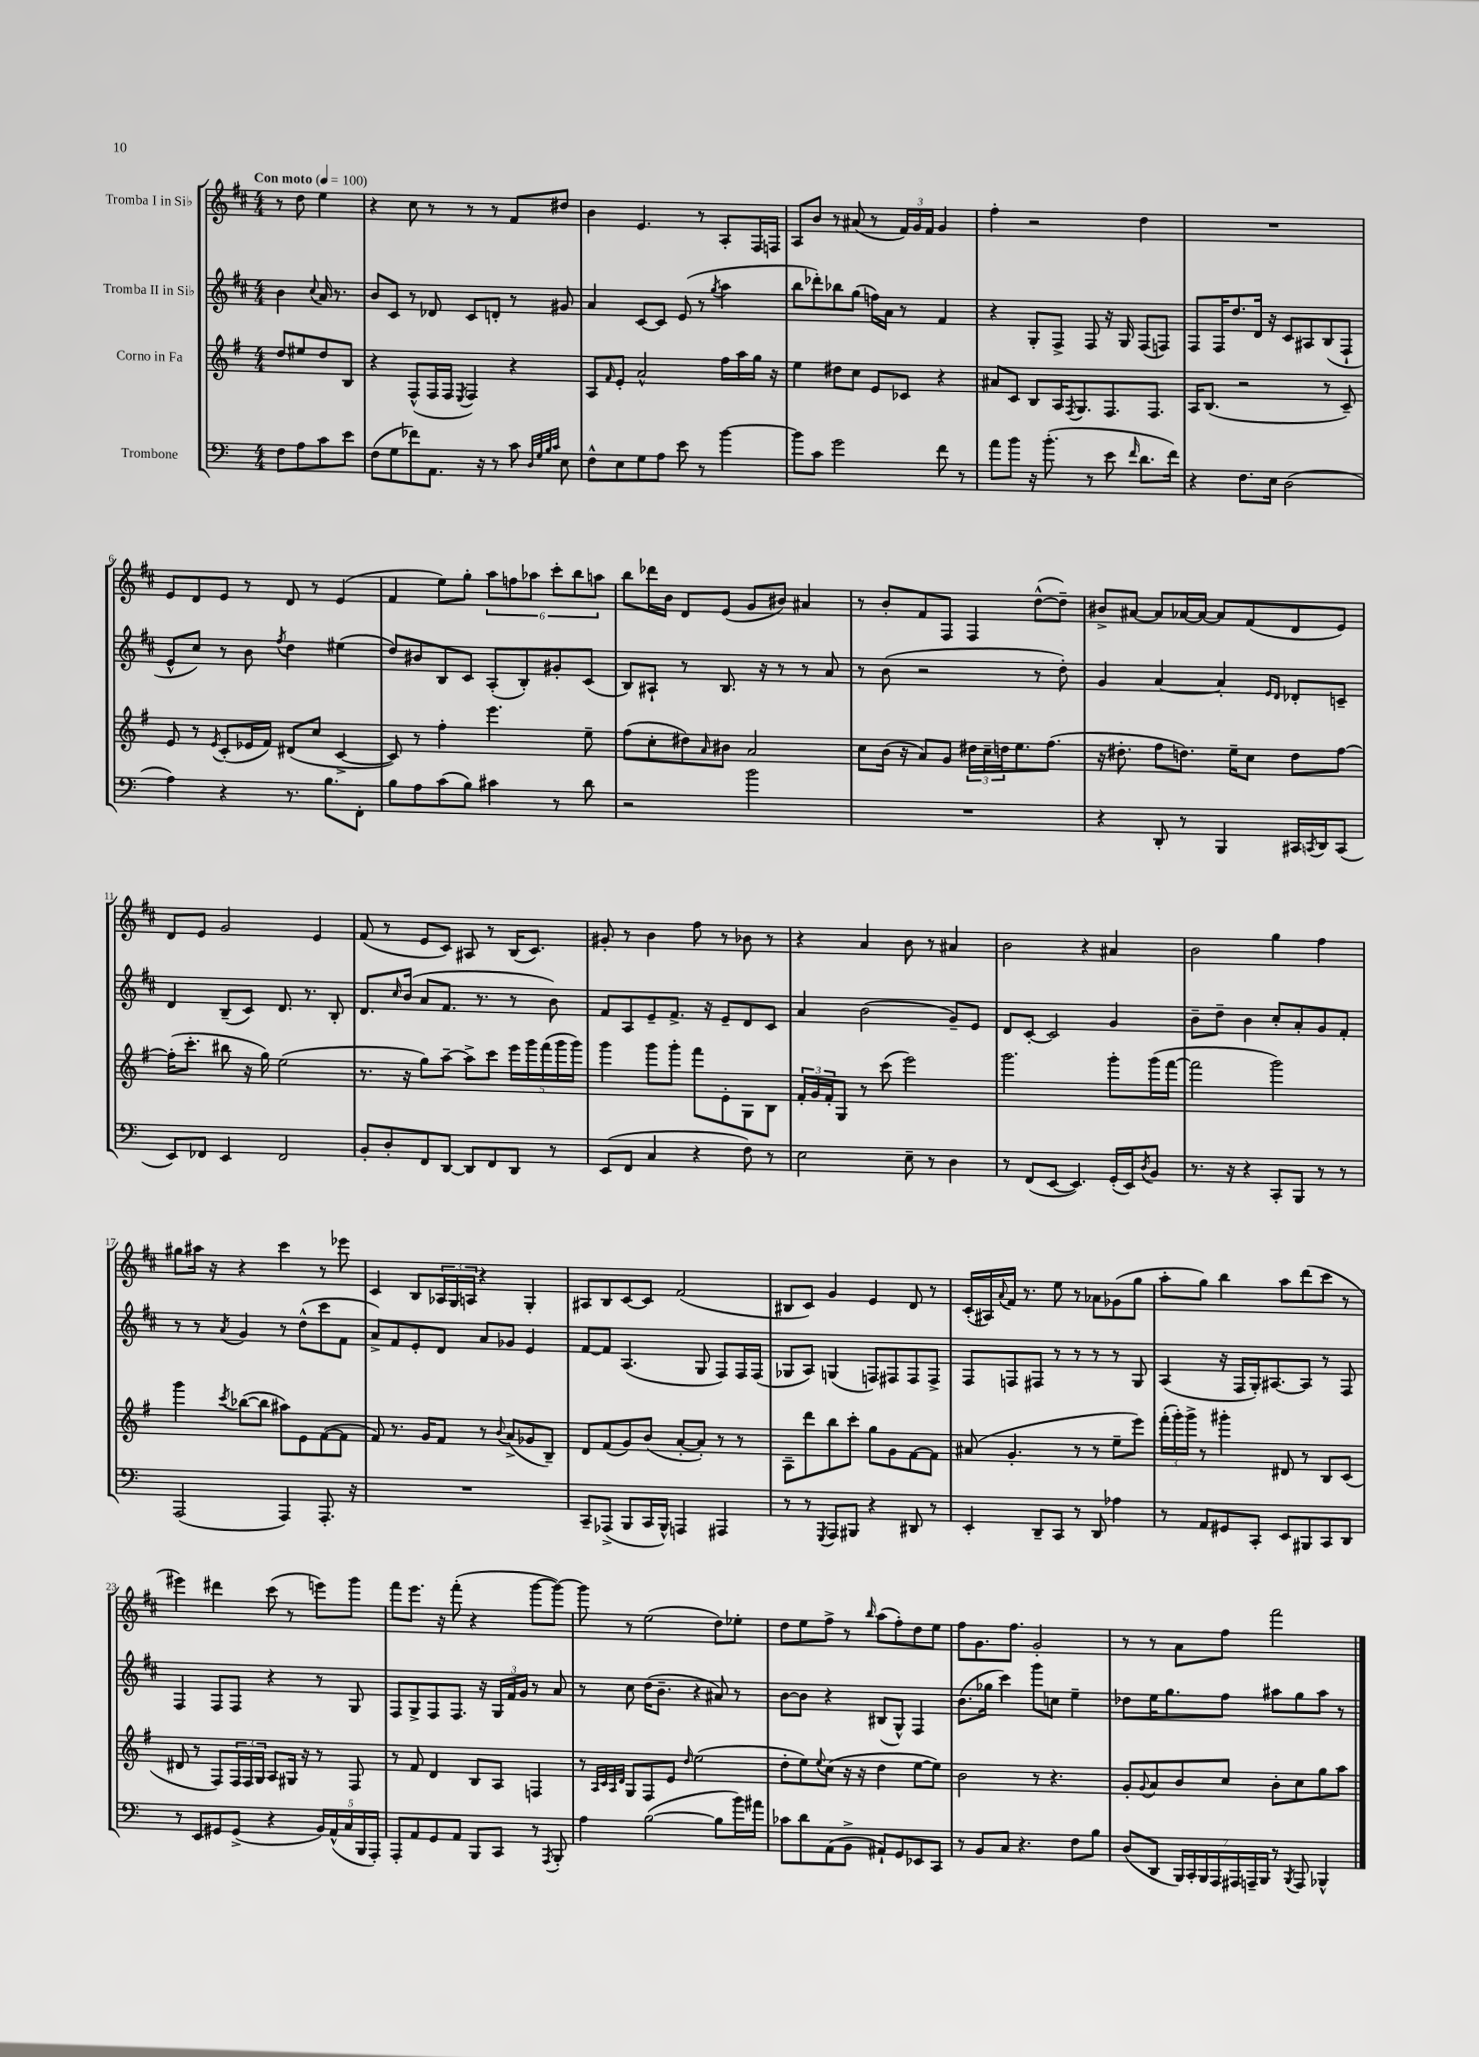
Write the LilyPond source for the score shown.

<<
\new StaffGroup <<
\new Staff = "s0" \with { instrumentName = "Tromba I in Sib" } {
    \clef treble \key d \major \numericTimeSignature \time 4/4 \partial 2 \tempo "Con moto" 4 = 100
    r8 d''8 e''4 |
    r4 cis''8 r8 r8 r8 fis'8 dis''8 |
    b'4 e'4. r8 a8-. fis16 f16 |
    a8 b'8 r8 ais'8( r8 \tuplet 3/2 { fis'16) g'16 fis'16 } g'4 |
    fis''4-. r2 d''4 |
    R1 |
    e'8 d'8 e'8 r8 d'8 r8 e'4( |
    fis'4 e''8) g''8-. \tuplet 6/4 { a''8 f''8 aes''8 cis'''8-. b''8 a''8 } |
    b''8 des'''16 b'16 d'8 e'8( g'8 bis'8) ais'4 |
    r8 b'8-. fis'8 fis8 fis4 d''8~-^( d''8--) |
    bis'8-> ais'8~ ais'8 aes'16~ aes'16~ aes'8 fis'8( d'8 e'8) |
    d'8 e'8 g'2 e'4 |
    fis'8( r8 e'8 cis'8) ais8 r8 b16( cis'8.) |
    gis'8-. r8 b'4 fis''8 r8 bes'8 r8 |
    r4 a'4 b'8 r8 ais'4 |
    b'2 r4 ais'4 |
    b'2 g''4 fis''4 |
    gis''8 ais''16 r16 r4 cis'''4 r8 ees'''8 |
    cis'4 b8 \tuplet 3/2 { aes16 g16 a16 } r4 g4-. |
    ais8 b8 cis'8~ cis'8 fis'2( |
    bis8 cis'8) g'4 e'4 d'8 r8 |
    cis'16-.( ais16) \appoggiatura { a'8 } fis'16 r8. e''8 r8 aes'8 ges'8( g''8 |
    a''8-. g''8) b''4 a''8 d'''8( cis'''8 r8 |
    eis'''4) dis'''4 cis'''8( r8 e'''8) g'''8 |
    fis'''8 e'''8. r16 fis'''8-.( r4 g'''8~ g'''8~) |
    g'''8 r8 e''2( d''8) ees''8-. |
    d''8 e''8 fis''8-> r8 \grace { b''16 } a''8( fis''8-.) d''8 e''8 |
    fis''8 g'8. fis''8. g'2-. |
    r8 r8 a'8 fis''8 fis'''2 \bar "|." |
}
\new Staff = "s1" \with { instrumentName = "Tromba II in Sib" } {
    \clef treble \key d \major \numericTimeSignature \time 4/4 \partial 2
    b'4 \appoggiatura { cis''8 } a'16 r8. |
    b'8 cis'8 r8 des'8 cis'8 d'8-. r8 gis'8 |
    a'4 cis'8~ cis'8 e'8( r8 \acciaccatura { g''8 } a''4 |
    b''8 des'''8-.) bes''8 g''8( f''16) a'16 r8 fis'4 |
    r4 g8-. fis8-> fis8 r16 g16 fis8( f8) |
    fis8 fis16 d''8. d'16 r16 cis'8 ais8 b8( fis8-! |
    e'8-^ cis''8) r8 b'8 \acciaccatura { fis''8 } d''4 eis''4( |
    d''8) bis'8 b8 cis'8 a8-.( b8-.) gis'8-. cis'8( |
    b8) ais8-! r8 b8. r16 r8 r8 a'8 |
    r8 b'8( r2 r8 d''8-.) |
    g'4 a'4~ a'4-. \grace { e'16 d'16 } des'8-. c'8-- |
    d'4 b8--( cis'8) d'8. r8. b8-. |
    d'8. \grace { cis''16 } b'16( a'8 fis'8. r8. r8 b'8) |
    fis'8 a8 e'8-- fis'8.-> r16 e'8-- d'8 cis'8 |
    a'4 b'2( g'8--) e'8 |
    d'8 cis'8~-. cis'2 g'4 |
    b'8-- d''8-- b'4 cis''8-. a'8-. g'8 fis'8-. |
    r8 r8 \acciaccatura { a'8 } g'4 r8 d''8-^( cis'''8 fis'8 |
    a'8->) fis'8 e'8-. d'8 a'8 ges'8 e'4 |
    fis'8~ fis'8 a4.( g8 fis8) fis16 fis16( |
    ges8 a8) g4( f8) fis8 fis8 fis8-> |
    fis8 f8 fis8 r8 r8 r8 r8 g8 |
    a4( r16 fis16 g16-.) ais8.~ ais8 r8 fis8 |
    fis4 fis8 fis8 r4 r8 g8 |
    fis8 g8-> fis8 fis8. r16 \tuplet 3/2 { g16 fis'16 g'16 } r8 a'8 |
    r8 cis''8 d''16( b'8.-- r4 ais'8) r8 |
    b'8~ b'8 r4 bis8( g8-^) fis4 |
    b'8.( ges''16 cis'''4) g'''8 c''8 e''4-- |
    des''8 e''16 g''8. fis''8 ais''8 g''8 ais''8 r8 \bar "|." |
}
\new Staff = "s2" \with { instrumentName = "Corno in Fa" } {
    \clef treble \key g \major \numericTimeSignature \time 4/4 \partial 2
    d''8 eis''8 d''8 b8 |
    r4 fis8-^( fis16 fis16 \acciaccatura { e8 } fis4) r4 |
    a8 \grace { fis'16 } e'8-. a'2-^ fis''16 a''16 g''16 r16 |
    e''4 dis''8 c''8 e'8 ces'8 r4 |
    ais'8 c'8 b8 a16 \acciaccatura { fis8 } g8. fis8. fis8. |
    a16 b8.( r2 r8 c'8--) |
    e'8 r8 \acciaccatura { e'8 } c'8-.( ees'16 fis'16) dis'8( c''8 c'4~-> |
    c'8) r8 fis''4-. e'''4. e''8-- |
    fis''8( c''8-. dis''8) \grace { a'16 } bis'8 a'2 |
    c''8 b'16( r16 a'8) g'8 \tuplet 3/2 { dis''16 c''16-- d''16 } e''8. fis''8.( |
    r16 dis''8.-. fis''8 d''8.) e''16-- c''8 d''8 fis''8~ |
    fis''16-.( c'''8.-. bis''8 r16 g''16) e''2( |
    r8. r16 g''8) a''8~-- a''8-> c'''8 \tuplet 5/4 { e'''16 g'''16 fis'''16( g'''16 g'''16) } |
    g'''4 g'''8 g'''8-. fis'''8 e'8-. g8 b8 |
    \tuplet 3/2 { fis'16-. g'16 fis'16-. } g8 r8 c'''8( e'''2) |
    g'''2. g'''8-. g'''16( fis'''16~ |
    fis'''2 g'''2) |
    g'''4 \acciaccatura { c'''8 } bes''8~( bes''8 ais''8) e'8 fis'8~( fis'8 |
    fis'8) r8. g'16 fis'8 r8 \appoggiatura { b'8 } a'8->( ges'8 b8--) |
    d'8 fis'8( g'8) b'8( a'8~-. a'8-.) r8 r8 |
    a8-- d'''8 b''8 c'''8-. g''8 g'8 fis'8~ fis'8 |
    ais'8( g'4.-. r8 r8 e''8-- e'''8) |
    \tuplet 3/2 { fis'''16-.( g'''16-.) g'''16-> } r8 gis'''4-. dis'8 r8 b8 c'8( |
    dis'8 r8 fis8) \tuplet 3/2 { fis16 fis16 g16 } a8 gis16 r16 r8 fis8 |
    r8 fis'8 d'4 b8 a8 f4 |
    r8 \grace { a32 c'32 a32 d'32 } g8 fis8 e'8 \grace { d''16 } e''2( |
    d''8-. e''8) \appoggiatura { e''8 } c''8( r16 r16 d''4 e''8~ e''8) |
    b'2 r8 r4. |
    g'8-. \appoggiatura { g'8 } a'8 b'8 c''8 b'8-. c''8 g''8 a''8 \bar "|." |
}
\new Staff = "s3" \with { instrumentName = "Trombone" } {
    \clef bass \key c \major \numericTimeSignature \time 4/4 \partial 2
    f8 a8 c'8 e'8 |
    f8( g8 fes'8) a,8. r16 r8 c'8 \grace { d32 g32 b32 c'32 } e8 |
    f8-^ e8 g8 a8 e'8 r8 b'4~ |
    b'8 c'8 g'2 f'8 r8 |
    a'8 b'8 r16 b'8.-.( r8 e'8 \grace { f'16 } d'8. f'16) |
    r4 f8. e16 d2( |
    a4) r4 r8. b8. f,8-. |
    b8 a8 c'8( b8) cis'4 r8 d'8 |
    r2 b'2 |
    R1 |
    r4 d,8-. r8 b,,4 cis,16 \acciaccatura { c,8 } d,16 c,8( |
    e,8) fes,8 e,4 fes,2 |
    b,8-. d8-. f,8 d,8~ d,8 f,8 d,8 r8 |
    e,8( f,8 c4 r4 f8) r8 |
    e2 e8-- r8 d4 |
    r8 f,8( e,8~ e,4.) g,16-.( e,16) \acciaccatura { d8 } b,8 |
    r8. r16 r4 c,8-. b,,8 r8 r8 |
    a,,2( a,,4) a,,8.-. r16 |
    R1 |
    c,8-- aes,,8->( b,,8 c,16 b,,16-^) a,,4 ais,,4 |
    r8 r8 \acciaccatura { g,,8 } a,,8 bis,,8 r4 dis,8 r8 |
    e,4-. d,8-- c,8 r8 d,8 aes4 |
    r8 a,8 gis,8 c,8-. e,8 bis,,8 c,8 d,8 |
    r8 e,8 gis,8 gis,8->( r4 \tuplet 5/4 { b,16) a,16-^( c16 b,,16 a,,16-.) } |
    a,,8-. a,8 g,8 a,8 b,,8 c,8 r8 \acciaccatura { a,,8 } b,,8-. |
    a4 b2~( b8 b'16) ais'16 |
    ces'8 d'8 a,8( b,8-> ais,8-!) g,8 ees,8 c,8 |
    r8 b,8 c8 r4. f8 b8 |
    d8( d,8 \tuplet 7/4 { b,,16) c,16-. b,,16 a,,16 ais,,16 a,,16-- b,,16 } r8 \acciaccatura { b,,8 } a,,8 bes,,4-^ \bar "|." |
}
>>
>>
